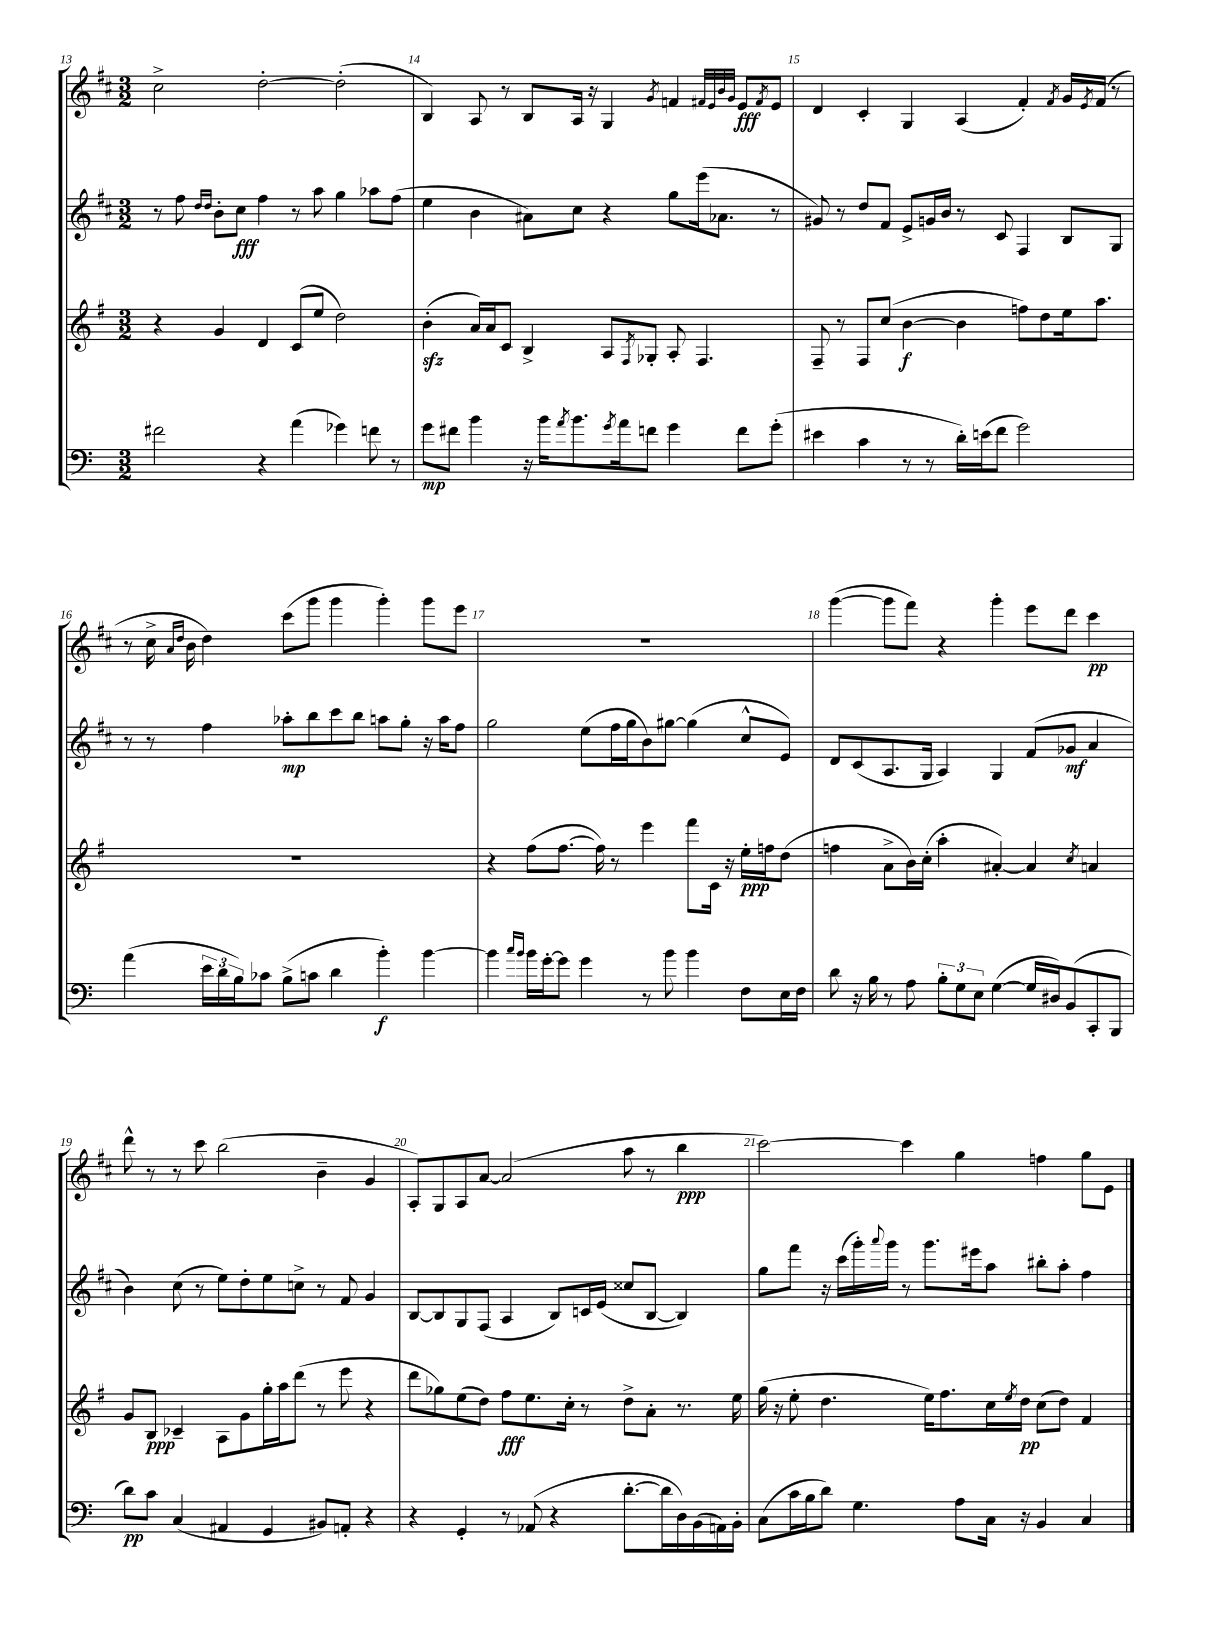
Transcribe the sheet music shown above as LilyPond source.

<<
\new StaffGroup <<
\new Staff = "s0" {
    \clef treble \key d \major \numericTimeSignature \time 3/2
    cis''2-> d''2~-. d''2-.( |
    b4) a8 r8 b8 a16 r16 g4 \acciaccatura { g'8 } f'4 \grace { fis'32 e'32 b'32 g'32 } e'8\fff \acciaccatura { fis'8 } e'8 |
    d'4 cis'4-. g4 a4( fis'4-.) \acciaccatura { fis'8 } g'16 \acciaccatura { e'8 } fis'16( r8 |
    r8 cis''16-> \grace { a'16 d''16 } b'16 d''4) cis'''8( g'''8 g'''4 g'''4-.) g'''8 e'''8 |
    R1. |
    g'''4~( g'''8 fis'''8) r4 g'''4-. e'''8 d'''8 cis'''4\pp |
    d'''8-^ r8 r8 cis'''8 b''2( b'4-- g'4 |
    a8-.) g8 a8 a'8~ a'2( a''8 r8 b''4\ppp |
    cis'''2~) cis'''4 g''4 f''4 g''8 e'8 \bar "|." |
}
\new Staff = "s1" {
    \clef treble \key d \major \numericTimeSignature \time 3/2
    r8 fis''8 \grace { d''16 d''16 } b'8-. cis''8\fff fis''4 r8 a''8 g''4 aes''8 fis''8( |
    e''4 b'4 ais'8) cis''8 r4 g''8 e'''16( aes'8. r8 |
    gis'8) r8 d''8 fis'8 e'8-> g'16 b'16 r8 cis'8 fis4 b8 g8 |
    r8 r8 fis''4 aes''8-.\mp b''8 cis'''8 b''8 a''8 g''8-. r16 a''16 fis''8 |
    g''2 e''8( fis''16 g''16 b'8) gis''8~ gis''4( cis''8-^ e'8) |
    d'8 cis'8( a8. g16 a4) g4 fis'8( ges'8\mf a'4 |
    b'4) cis''8( r8 e''8) d''8-. e''8 c''8-> r8 fis'8 g'4 |
    b8~ b8 g8 fis8( a4 b8) c'16 e'16( cisis''8 b8~ b4) |
    g''8 fis'''8 r16 cis'''16( g'''16-.) \appoggiatura { a'''8 } g'''16 r8 g'''8. eis'''16 a''8 bis''8-. a''8-. fis''4 \bar "|." |
}
\new Staff = "s2" {
    \clef treble \key g \major \numericTimeSignature \time 3/2
    r4 g'4 d'4 c'8( e''8 d''2) |
    b'4-.\sfz( a'16) a'16 c'8 b4-> a8 \acciaccatura { fis8 } ges8-. a8-. fis4. |
    fis8-- r8 fis8 c''8( b'4~\f b'4 f''8) d''8 e''16 a''8. |
    R1. |
    r4 fis''8( fis''8.~ fis''16) r8 e'''4 fis'''8 c'16 r16 e''16-.\ppp f''16 d''8( |
    f''4 a'8-> b'16) c''16-.( a''4-. ais'4~-.) ais'4 \acciaccatura { c''8 } a'4 |
    g'8 b8\ppp ces'4-- a8 g'8 g''16-. a''16 d'''8( r8 e'''8 r4 |
    d'''8 ges''8) e''8( d''8) fis''8\fff e''8. c''16-. r8 d''8-> a'8-. r8. e''16 |
    g''16( r16 e''8-. d''4. e''16) fis''8. c''16 \acciaccatura { e''8 } d''16\pp c''8( d''8) fis'4 \bar "|." |
}
\new Staff = "s3" {
    \clef bass \key c \major \numericTimeSignature \time 3/2
    fis'2 r4 a'4( ges'4) f'8 r8 |
    g'8\mp fis'8 b'4 r16 b'16 \acciaccatura { a'8 } b'8. \acciaccatura { g'8 } a'16 f'8 g'4 f'8 g'8-.( |
    eis'4 c'4 r8 r8 d'16-.) e'16( f'8 g'2) |
    a'4( \tuplet 3/2 { e'16 d'16 b16) } ces'8 b8->( c'8 d'4 b'4-.\f) b'4~ |
    b'4 \grace { c''16 b'16 } b'16 g'16~-. g'8 g'4 r8 b'8 b'4 f8 e16 f16 |
    d'8 r16 b16 r8 a8 \tuplet 3/2 { b8-. g8 e8 } g4~( g16 dis16) b,8( c,8-. b,,8 |
    d'8\pp) c'8 c4( ais,4 g,4 bis,8) a,8-. r4 |
    r4 g,4-. r8 aes,8( r4 d'8.~-. d'16 d16) b,16( a,16) b,16-. |
    c8( c'16 b16 d'8) g4. a8 c16 r16 b,4 c4 \bar "|." |
}
>>
>>
\layout { \context { \Score currentBarNumber = #13 \override BarNumber.break-visibility = ##(#f #t #t) barNumberVisibility = #all-bar-numbers-visible } }
